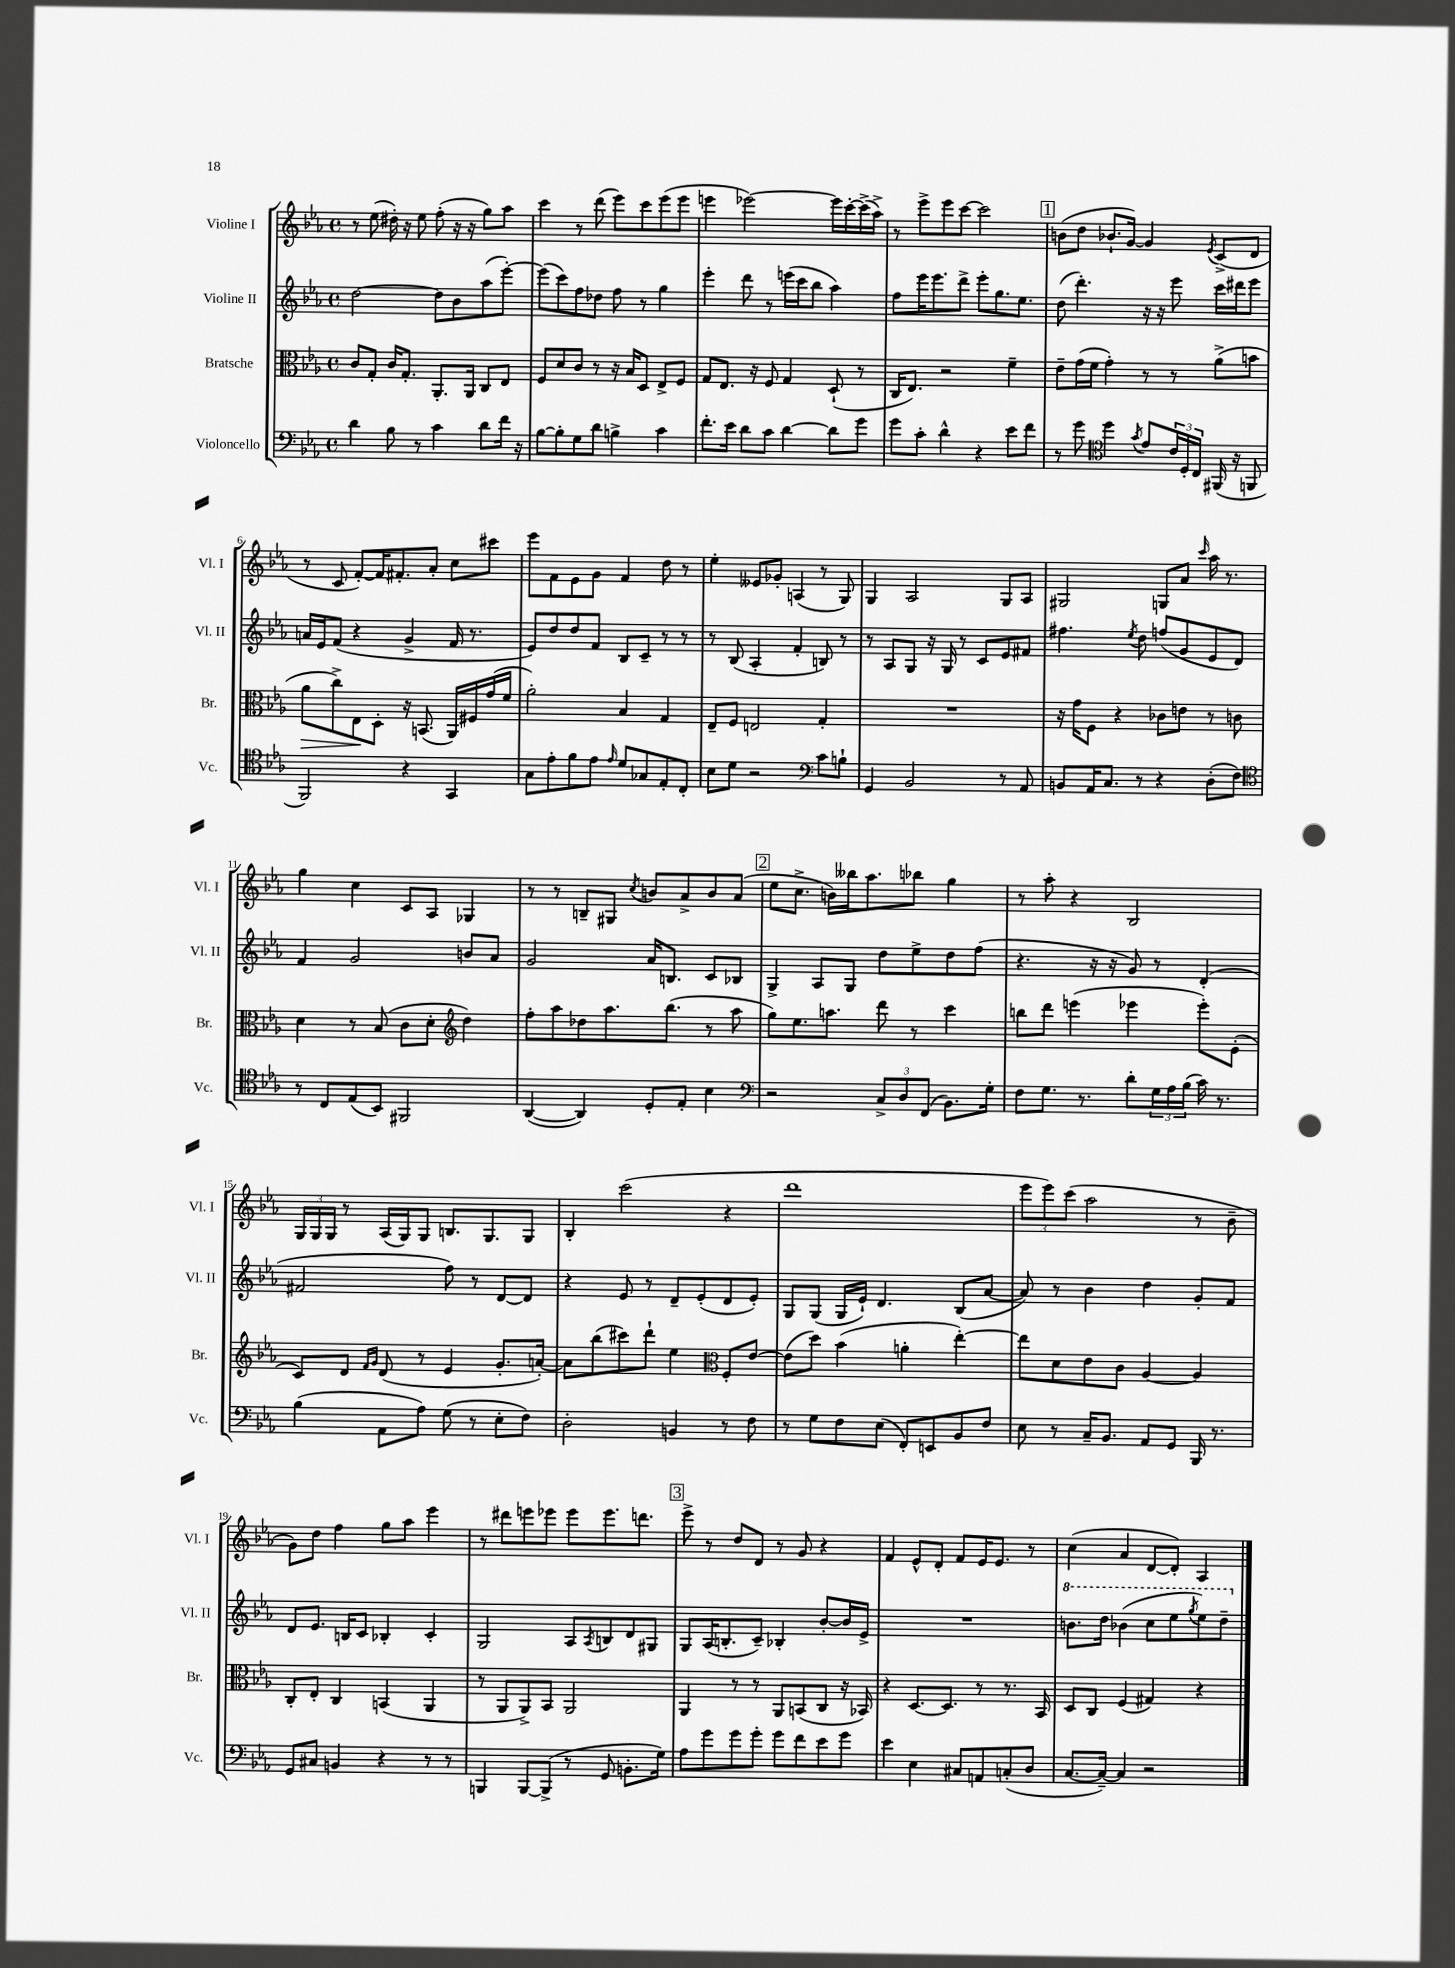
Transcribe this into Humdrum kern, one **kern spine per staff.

**kern	**kern	**kern	**kern
*staff4	*staff3	*staff2	*staff1
*clefF4	*clefC3	*clefG2	*clefG2
*k[b-e-a-]	*k[b-e-a-]	*k[b-e-a-]	*k[b-e-a-]
*M4/4	*M4/4	*M4/4	*M4/4
*met(c)	*met(c)	*met(c)	*met(c)
4d	8c	[2dd	8r
.	8G'	.	(8ee-
8B-	16c	.	16dd#')
.	8.G'	.	16r
8r	.	.	8ee-
4c	8.AA-'	8dd]	(8ff'
.	.	8b-	16r
.	16AA-	.	16r
8d	8C	(8aa-	8gg)
16f	8E-	[8eee-')	8aa-
16r	.	.	.
=	=	=	=
[8B-	8F	(8eee-]	4ccc
8B-']	8d	8ccc)	.
8G	8c	8ff	8r
8d	8r	8dd-	(8ddd
4B^	16r	8ff	8eee-)
.	16B-	.	.
.	8D	8r	8ccc
4c	8E-^	4gg	(8eee-
.	8F	.	8eee-
=	=	=	=
8.f'	8G	4eee-'	4eee
.	8.E-	.	.
16e-	.	.	.
8d	.	8ddd	[2eee-)
.	16r	.	.
8c	8F	8r	.
[4d	4G	(16eee	.
.	.	16ccc	.
.	.	8bb-	.
8d]	(8D`	4aa-)	16eee-]
.	.	.	[16ccc'
8g	8r	.	(16ccc^]
.	.	.	16aa-^)
=	=	=	=
8g	16C	8ff	8r
.	8.E-)	.	.
8c'	.	16eee-	8eee-^
.	.	8.eee-	.
4d^^	2r	.	8eee-
.	.	8ddd^	[8ccc
4r	.	8eee-'	2ccc]
.	.	8.gg	.
8e-	4f~	.	.
.	.	8.ee-	.
8f	.	.	.
=	=	=	=
8r	8e-~	(8dd	(8b
8g	(16g	4.ddd')	8dd
.	16f	.	.
*clefC4	*	*	*
4dd	4g')	.	8.b-`
.	.	.	[16g)
8qg	.	.	.
8e-	8r	16r	4g]
.	.	16r	.
24c	8r	8eee-	.
24D'	.	.	.
24C	.	.	.
.	.	.	8qe-
(16FF#	(8a-^	16ccc	(8c^
16r	.	16ddd#	.
8FF	8b	8eee-	8d
=	=	=	=
2FF)	8a-	16a	8r
.	.	16e-	.
.	8cc^)	(8f	8c
.	8E-	4r	[8f')
.	8D'	.	16f]
.	.	.	8.f#'
4r	16r	4g^	.
.	(8.BB	.	.
.	.	.	8a-'
4GG	16AA-)	16f	8cc
.	16F#	8.r	.
.	(16g	.	8ccc#
.	16f	.	.
=	=	=	=
8G	2a-')	8e-)	8eee-
8e-'	.	8dd	8f
8f	.	8dd	8e-
8e-	.	8f	8g
16qqe-	.	.	.
8d	4B-	8B-	4f
8G-	.	8c~	.
8E-'	4G	8r	8dd
8C'	.	8r	8r
=	=	=	=
8B-	8E-~	8r	4ee-'
8d	8F	(8B-	.
2r	2E	4A-'	8e--
.	.	.	8g-'
.	.	4f'	(4A
*clefF4	*	*	*
8c	4G'	8B)	8r
8B`	.	8r	8G)
=	=	=	=
4GG	1r	8r	4G
.	.	8A-	.
2BB-	.	8G	2A-
.	.	16r	.
.	.	16G	.
.	.	8r	.
.	.	8c	.
8r	.	8e-	8G
8AA-	.	8f#	8A-
=	=	=	=
8BB	16r	4.ff#	2G#
.	16g	.	.
16AA-	8F	.	.
8.C	.	.	.
.	4r	.	.
.	.	8qee-	.
8r	.	8dd	.
4r	8c-	(8ff	8G
.	8e	8g	8a-
.	.	.	16qqccc
(8D'	8r	8e-	16aa-
.	.	.	8.r
8F)	8c	8d)	.
=	=	=	=
*clefC4	*	*	*
8r	4d	4f	4gg
8C	.	.	.
(8E-	8r	2g	4cc
8BB-)	(8B-	.	.
2FF#	8c	.	8c
.	8d'	.	8A-
*	*clefG2	*	*
.	4dd)	8b	4G-
.	.	8a-	.
=	=	=	=
([4AA-	8ff'	2g	8r
.	8aa-	.	8r
4AA-])	8dd-	.	8B~
.	8.aa-	.	8G#
.	.	.	8qcc
8D'	.	16a-	8b
.	(8.bb-	8.B	.
8E-'	.	.	8a-^
4B-	8r	8c	8b
.	8aa-	8B-	(8a-
=	=	=	=
*clefF4	*	*	*
2r	8gg)	4G^	8ee-
.	8.ee-	.	8.cc^
.	.	8A-	.
.	8.aa	.	16b)
.	.	8G	16bb--
.	.	.	8.aa-
12C^	8ddd	8dd	.
12D	.	.	.
.	8r	8ee-^	8bb-
(12FF	.	.	.
8.BB-)	4ccc	8dd	4gg
.	.	(8ff	.
16G'	.	.	.
=	=	=	=
8F	8bb	4.r	8r
8.G	8ddd	.	8aa-'
.	(4eee	.	4r
8.r	.	.	.
.	.	16r	.
.	.	16r	.
8d'	4eee-	8g)	2B-
24G	.	8r	.
24A-	.	.	.
(24B-	.	.	.
16c)	8eee-')	(4d'	.
8.r	.	.	.
.	(8e-'	.	.
=	=	=	=
(4B-	8c)	2f#	24G
.	.	.	24G
.	.	.	24G
.	8d	.	8r
.	16qqf	.	.
.	16qqg	.	.
8AA-	(8d	.	(16A-
.	.	.	16G)
8A-)	8r	.	8G
(8G	4e-	8ff)	8.B
8r	.	8r	.
.	.	.	8.G
8E-'	8.g'	[8d	.
8F)	.	8d]	8G
.	[16a')	.	.
=	=	=	=
2D'	8a]	4r	4B-'
.	(8bb-	.	.
.	8ccc#)	8e-	(2ccc
.	8ddd`	8r	.
4BB	4ee-	8d~	.
.	.	(8e-'	.
*	*clefC3	*	*
8r	8F'	8d	4r
8F	[8e-	8e-')	.
=	=	=	=
8r	(8e-]	8G	1ddd
8G	8dd)	(8G	.
8F	(4b-	16G	.
.	.	16e-`)	.
(8E-	.	4.d	.
8FF')	4a'	.	.
8EE	.	.	.
8BB-	[4ee-')	(8B-	.
8F	.	[8a-	.
=	=	=	=
8E-	8ee-]	8a-])	12eee-
.	.	.	12eee-)
8r	8d	8r	.
.	.	.	(12ccc
16C~	8e-	4b-	2aa-
8.BB-	.	.	.
.	8c	.	.
8AA-	[4A-	4dd	.
8GG	.	.	.
16BBB-	4A-]	8g'	8r
8.r	.	.	.
.	.	8f	8b-~
=	=	=	=
8GG	8C'	8d	8g)
8C#	8E-'	8.e-	8dd
4BB	4C	.	4ff
.	.	16B	.
.	.	8c	.
4r	(4BB	4B-'	8gg
.	.	.	8aa-
8r	4AA-	4c'	4eee-
8r	.	.	.
=	=	=	=
4BBB	8r	2G	8r
.	8AA-	.	8ddd#
[8BBB	8AA-^)	.	8eee
(8BBB^]	8BB-	.	8eee-
8r	2AA-	8A-	8eee-
.	.	8qA-	.
8GG	.	8B	8.eee-
8.BB'	.	8d	.
.	.	.	8.ddd
.	.	8G#	.
16G)	.	.	.
=	=	=	=
8A-	4AA-	8G	8eee-^
8g	.	(16A-	8r
.	.	8.B'	.
8g	8r	.	8dd
8g'	8r	8c~)	8d
8g	8AA-	4B-'	8r
8f	(8BB	.	8g
8e-	8C	[8b-'	4r
8g	16r	16b-]	.
.	16BB-)	16e-^	.
=	=	=	=
4e-	4r	1r	4f
4E-	[8.D	.	8e-^^
.	.	.	8d'
.	8.D]	.	.
8C#	.	.	8f
8AA	8r	.	16e-
.	.	.	8.e-
(8C'	8.r	.	.
8D	.	.	8r
.	16BB-	.	.
=	=	=	=
[8.C	8D	8.bb	(4cc
.	8C	.	.
16C~_)	.	16ddd	.
4C]	(4F	(4bb-	4a-
2r	4G#)	8ccc	[8d
.	.	8eee-	8d'])
.	.	8qggg	.
.	4r	8eee-)	4A-
.	.	8ddd~	.
==	==	==	==
*-	*-	*-	*-
